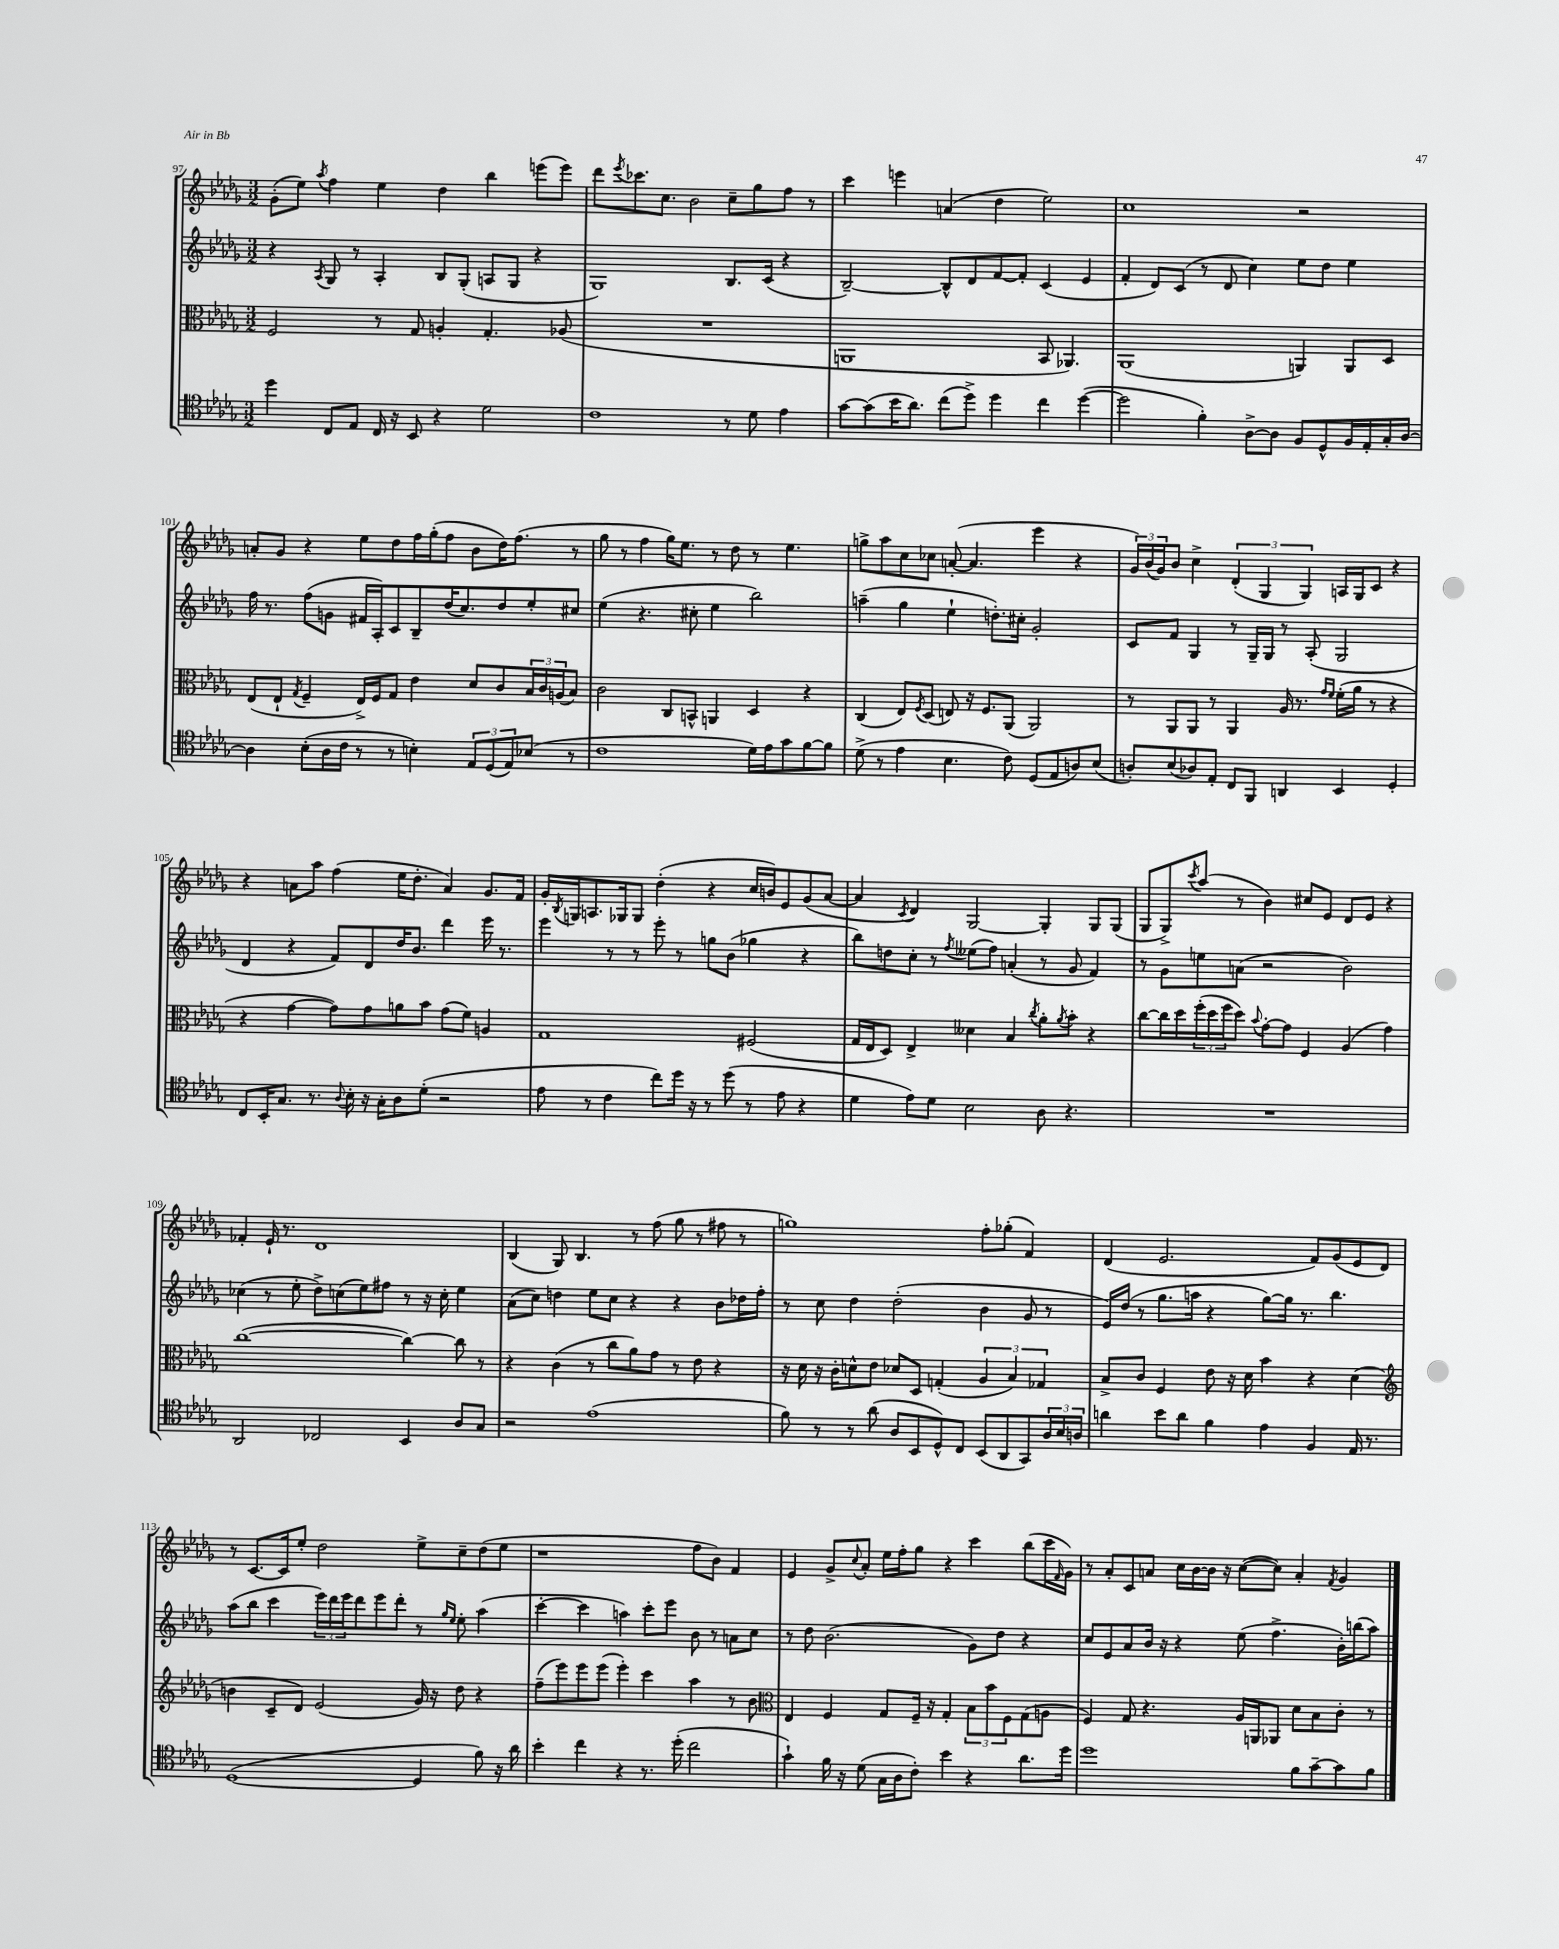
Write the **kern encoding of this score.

**kern	**kern	**kern	**kern
*staff4	*staff3	*staff2	*staff1
*clefC4	*clefC3	*clefG2	*clefG2
*k[b-e-a-d-g-]	*k[b-e-a-d-g-]	*k[b-e-a-d-g-]	*k[b-e-a-d-g-]
*M3/2	*M3/2	*M3/2	*M3/2
4dd-	2F	4r	(8g-'
.	.	.	8ee-)
.	.	8qA-	8qaa-
8C	.	8G-	4ff
8E-	.	8r	.
16C	8r	4A-'	4ee-
16r	.	.	.
8BB-	8G-	.	.
4r	4A'	8B-	4dd-
.	.	(8G-'	.
2d-	4.G-'	8A	4bb-
.	.	8G-	.
.	.	4r	(8eee
.	(8A-	.	8eee)
=	=	=	=
1c	1.r	1G-)	8ddd-
.	.	.	8qeee-
.	.	.	8.ccc-
.	.	.	8.cc
.	.	.	2b-
8r	.	8.B-	8cc~
8d-	.	.	8gg-
.	.	(16c	.
4e-	.	4r	8ff
.	.	.	8r
=	=	=	=
[8g-	1AA	[2B-~)	4ccc
(8g-]	.	.	.
16b-	.	.	4eee
8.a-)	.	.	.
(8cc	.	8B-^^]	(4a
8dd-^)	.	8d-	.
4dd-	.	[8f	4dd-
.	.	8f']	.
4cc	8BB-	(4c	2ee-)
.	4.AA-)	.	.
([4dd-	.	4e-	.
=	=	=	=
2dd-]	(1AA-	4f'	1cc
.	.	8d-)	.
.	.	(8c	.
4f')	.	8r	.
.	.	8d-	.
[8A-^	.	4cc)	.
8A-]	.	.	.
8F	4AA)	8ee-	2r
8D-^^	.	8dd-	.
16F	8AA	4ee-	.
16E-'	.	.	.
16G-'	8D-	.	.
[16A-	.	.	.
=	=	=	=
4A-]	(8E-	16ff	8a'
.	.	8.r	.
.	8E-`	.	8g-
.	8qG-	.	.
(8B-'	4F~	(8ff	4r
16A-	.	8g	.
16c	.	.	.
8r	16E-^)	16f#	8ee-
.	16F	16A-')	.
8r	8G-	8c	8dd-
4B')	4e-	8B-~	16ff
.	.	.	(16gg-'
.	.	(16dd-	8ff
.	.	8.cc)	.
12E-	8d-	.	8b-
(12D-	.	.	.
.	8c	8dd-	16dd-)
12E-)	.	.	.
.	.	.	(8.ff
(8B-	24B-	8ee-'	.
.	24c	.	.
.	(24A	.	.
8r	8B-)	8cc#	8r
=	=	=	=
1c	2c	(4ee-	8gg-
.	.	.	8r
.	.	4.r	4ff
.	8C	.	16gg-)
.	.	.	8.ee-
.	8BB^^	8cc#'	.
.	4AA	4ee-	8r
.	.	.	8dd-
16d-)	4D-	2bb-)	8r
16e-	.	.	.
8g-	.	.	4.ee-
[8f	4r	.	.
8f]	.	.	.
=	=	=	=
(8d-^	(4C	(4aa~	8gg^
8r	.	.	8aa-
4e-	8E-)	4gg-	8cc
.	8qF	.	.
.	(8D-	.	8cc-
4.B-	8E)	4ee-`	([8a'
.	16r	.	4.a]
.	8.F	.	.
.	.	8.dd')	.
8c)	(8AA-	.	.
.	.	16cc#'	.
(8D-	2AA-)	2g-'	4eee-
8E-	.	.	.
8A)	.	.	4r
(8B-	.	.	.
=	=	=	=
8A')	8r	8c	24g-)
.	.	.	(24b-
.	.	.	24g-)
(8B-	8AA-	8f	8b-
8A-)	8AA-	4G-	4cc^
8E-'	8r	.	.
8C	4AA-	8r	(6d-'
8FF	.	16G-~	.
.	.	.	6G-
.	.	16G-	.
4AA	16A-	8r	.
.	8.r	.	.
.	.	.	6G-)
.	.	(8A-'	.
.	16qqg-	.	.
.	16qqf	.	.
4BB-	(16f'	2G-	16A
.	16a-	.	16G-
.	8r	.	8c
4D-'	4r	.	4r
=	=	=	=
8C	4r	4d-	4r
16BB-'	.	.	.
8.G-	.	.	.
.	[4g-	4r	8a
8.r	.	.	8aa-
.	8g-])	8f)	(4ff
8qqA-	.	.	.
16B-'	.	.	.
16r	8g-	8d-	.
16G-'	.	.	.
8A-	8a	16dd-	16ee-
.	.	8.b-	8.dd-'
(8d-'	8b-	.	.
2r	(8g-	4ddd-	4a)
.	8f)	.	.
.	4A	16eee-	8.g-
.	.	8.r	.
.	.	.	16f
=	=	=	=
8e-	1G-	4eee-	16g-'
.	.	.	8qB-
.	.	.	16G
8r	.	.	8.A
4c	.	8r	.
.	.	.	16G-
.	.	8r	8G-
8cc)	.	8eee-'	(4dd-'
16dd-	.	8r	.
16r	.	.	.
8r	.	8gg	4r
(8dd-	.	(8b-	.
8r	(2F#	4gg-	16cc
.	.	.	16b)
8e-	.	.	8e-
4r	.	4r	(8g-
.	.	.	[8a-
=	=	=	=
4d-	16G-	8bb-)	4a-]
.	16E-	.	.
.	8D-)	8dd	.
.	.	.	8qc
8e-)	4E-^	8cc'	4d-)
8d-	.	8r	.
.	.	8qff	.
2B-	4d--	(8ee--	[2G-
.	.	8ff)	.
.	4B-	(4a'	.
.	8qcc	.	.
8A-	8a-'	8r	4G-']
.	8qa-	.	.
4.r	8b-'	8g-	.
.	4r	4f)	8G-
.	.	.	(8G-
=	=	=	=
1.r	[8cc	8r	8G-
.	16cc]	8g-	8G-^)
.	16dd-	.	.
.	.	.	8qccc
.	(24ff'	8ee	(8aa-
.	24dd-	.	.
.	24ff	.	.
.	8dd-)	(8a	8r
.	8qqb-	.	.
.	[8g-'	2r	4b-)
.	8g-]	.	.
.	4F	.	8cc#
.	.	.	8e-
.	(4A-	2b-)	8d-
.	.	.	8e-
.	4g-)	.	4r
=	=	=	=
2AA-	([1cc	(4cc-	4f-'
.	.	8r	16e-`
.	.	.	8.r
.	.	8ee-'	.
2C-	.	8dd-^)	1d-
.	.	(8cc	.
.	.	8ee-)	.
.	.	8ff#	.
4BB-	4cc_)	8r	.
.	.	16r	.
.	.	16cc'	.
8A-	8cc]	4ee-	.
8G-	8r	.	.
=	=	=	=
2r	4r	(8a-	(4B-
.	.	8cc)	.
.	(4c	4dd	8G-)
.	.	.	4.B-
(1e-	8r	8ee-	.
.	8cc	8cc	.
.	8a-)	4r	8r
.	8g-	.	(8ff
.	8r	4r	8gg-
.	8e-	.	8r
.	4r	8b-	8ff#
.	.	16dd-	8r
.	.	16ff'	.
=	=	=	=
8f)	16r	8r	1gg)
.	16d-	.	.
8r	16r	8cc	.
.	16c'	.	.
8r	8d^^	4dd-	.
(8a-	8e-	.	.
8A-	8d-	(2dd-'	.
8BB-	8D-	.	.
8D-^^)	(4G'	.	.
8C	.	.	.
(8BB-	6A-	4b-	8ff'
8AA-	.	.	(8gg-'
.	6B-)	.	.
8GG-)	.	8g-	4f)
.	6G-	.	.
24A-	.	8r	.
24B-	.	.	.
24A	.	.	.
=	=	=	=
4a	8B-^	16e-)	(4d-
.	.	(16dd-	.
.	8c	8r	.
8b-	4F	8.gg-	2.e-
8a	.	.	.
.	.	16aa	.
4f	8e-	4r	.
.	16r	.	.
.	16d-	.	.
4e-	4b-	[8gg-)	.
.	.	16gg-]	.
.	.	8.r	.
4F	4r	.	8f)
.	.	4.bb-	(8g-
16E-	(4d-	.	8e-
8.r	.	.	.
.	.	.	8d-)
=	=	=	=
*	*clefG2	*	*
([1D-	4b	(8aa-	8r
.	.	8bb-	[8.c
.	8c~	4ccc	.
.	.	.	16c]
.	8d-)	.	8ee-'
.	(2e-	24eee-)	2dd-
.	.	24ddd-	.
.	.	24eee-	.
.	.	8ddd-	.
.	.	8eee-	.
.	.	8ddd-'	.
4D-]	16g-)	8r	8ee-^
.	16r	.	.
.	.	16qqgg-	.
.	.	16qqee-	.
.	8dd-	8ee-'	8cc~
8f)	4r	(4aa-	(8dd-
16r	.	.	8ee-
16a-	.	.	.
=	=	=	=
4b-'	(8ff~	[4ccc'	1r
.	8eee-)	.	.
4cc	8eee-	4ccc]	.
.	(8eee-	.	.
4r	4eee-')	4aa)	.
8.r	4ccc	8ccc'	.
.	.	8eee-	.
(16dd-'	.	.	.
2cc	4aa-	8b-	8ff
.	.	8r	8b-)
.	8r	8a	4f
.	8b-	8cc	.
=	=	=	=
*	*clefC3	*	*
4g-`)	4E-	8r	4e-
.	.	8dd-	.
16f	4F	(2.b-	8g-^
16r	.	.	.
.	.	.	8qqcc
(8d-	.	.	8a-'
16G-	8G-	.	16ee-
16A-	.	.	16ff'
8c')	16F~	.	8gg-
.	16r	.	.
4b-	4G-'	.	4r
4r	12B-	8g-)	4ccc
.	12b-	.	.
.	.	8dd-	.
.	12F	.	.
8.a-	(8G-	4r	(8bb-
.	8A	.	16ccc
.	.	.	16qqf
16dd-	.	.	16g-)
=	=	=	=
1dd-	4F)	8cc	8r
.	.	8e-	8a-'
.	8G-	8a-	8c
.	4.r	16b-	8a
.	.	16r	.
.	.	4r	16cc
.	.	.	[16b-
.	.	.	16b-]
.	.	.	16r
.	16A-	(8ee-	([8cc
.	16AA	.	.
.	8AA-	4.ff^	8cc])
8f	8d-	.	4a'
[8g-~	8B-	.	.
.	.	.	8qf
8g-]	8c'	16b-')	4g-
.	.	(16bb	.
8f	8r	8aa-)	.
==	==	==	==
*-	*-	*-	*-
